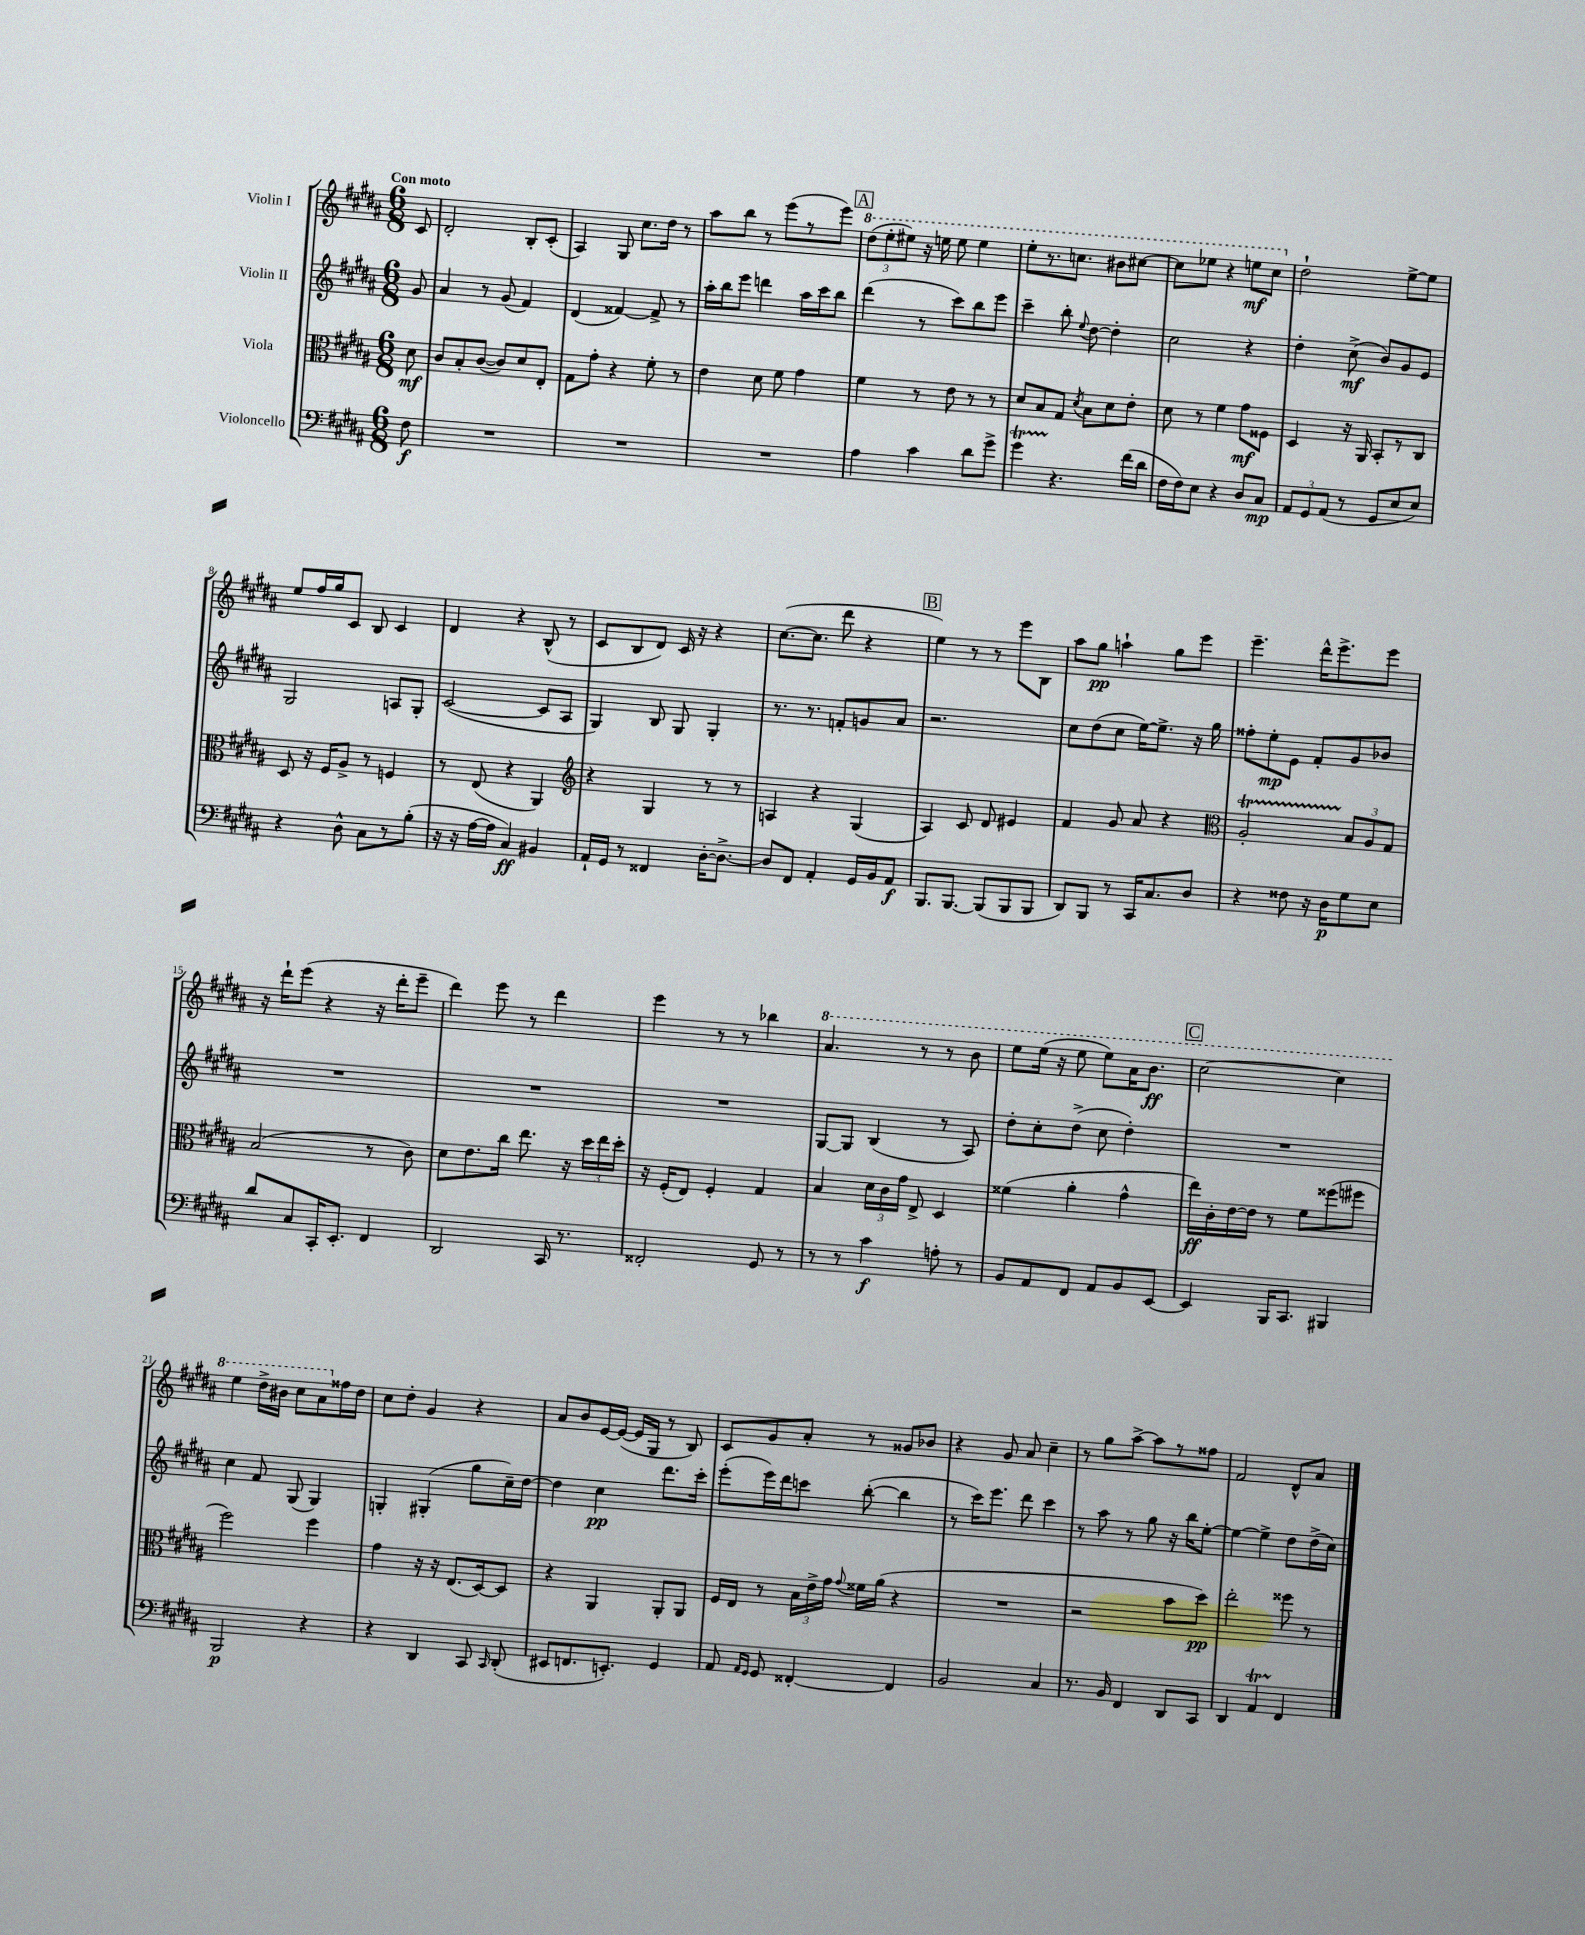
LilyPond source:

<<
\new StaffGroup <<
\new Staff = "s0" \with { instrumentName = "Violin I" } {
    \clef treble \key b \major \numericTimeSignature \time 6/8 \partial 8 \tempo "Con moto"
    \autoBeamOff cis'8 |
    dis'2-. b8[-. cis'8]-.( |
    ais4) gis8 cis''8.[ dis''16] r8 |
    ais''8[ b''8] r8 e'''8[( r8 e'''8]) |
    \mark \markup { \box "A" } \tuplet 3/2 { \ottava #1 dis'''8[( e'''8-. eis'''8]) } r16 e'''16 e'''8 e'''4 |
    e'''8[-. r8. c'''8.] bis''8[ cis'''8]~ |
    cis'''8[ ees'''8] r4 e'''8[\mf cis'''8] \ottava #0 |
    dis''2-! e''8[~-> e''8] |
    e''8[ fis''16 gis''16 cis'8] b8 cis'4 |
    dis'4 r4 b8-^( r8 |
    cis'8[ b8 dis'8]) cis'16 r16 r4 |
    cis''8.[~( cis''8.] dis'''8 r4 |
    \mark \markup { \box "B" } e''4) r8 r8 e'''8[ b8] |
    ais''8[ gis''8]\pp a''4-! gis''8[ e'''8] |
    e'''4.-- dis'''16[-^ e'''8.-> e'''8] |
    r16 dis'''16[-! e'''8]( r4 r16 dis'''16[-. e'''8]-- |
    dis'''4) e'''8 r8 dis'''4 |
    e'''4 r8 r8 bes''4 |
    \ottava #1 ais''4. r8 r8 b''8 |
    e'''8[ e'''16]( r16 e'''8 e'''8[) ais''16 b''8.]\ff |
    \mark \markup { \box "C" } cis'''2~ cis'''4 |
    e'''4 dis'''16[-> bis''16] cis'''8[ ais''8 \ottava #0 fisis''16 dis''16] |
    cis''8[ dis''8]-. gis'4 r4 |
    ais'8[ b'8 e'16~ e'16]~( e'16[ gis16] r8 b8) |
    cis'8[ gis'8 ais'8]-. r8 gisis'8[ bes'8] |
    r4 gis'8 ais'8 cis''4-- |
    r8 gis''8[ ais''8]~-> ais''8[ r8 fisis''8] |
    fis'2 dis'8[-^ ais'8] \bar "|." |
}
\new Staff = "s1" \with { instrumentName = "Violin II" } {
    \clef treble \key b \major \numericTimeSignature \time 6/8 \partial 8
    \autoBeamOff gis'8 |
    ais'4 r8 gis'8( fis'4) |
    dis'4( fisis'4~) fisis'8-> r8 |
    ais''16[-. b''16 e'''8] d'''4 ais''16[ cis'''16 b''8] |
    \mark \markup { \box "A" } dis'''4( r8 cis'''8[) b''8 e'''8] |
    cis'''4-- b''8-. \appoggiatura { e''8 } dis''8~ dis''4-. |
    cis''2 r4 |
    dis''4-. cis''8->\mf( b'8[) gis'8 e'8] |
    gis2 a8[ gis8]-. |
    cis'2~( cis'8[ ais8] |
    gis4) b8 gis8 gis4-. |
    r8. r8. f'8[-. g'8 ais'8] |
    \mark \markup { \box "B" } r2. |
    cis''8[ dis''8( cis''8] e''16[~) e''8.]-> r16 gis''16 |
    fisis''8[-. e''8-.\mp e'8] fis'8[-. gis'8 bes'8] |
    R2. |
    R2. |
    R2. |
    gis8[~ gis8] b4( r8 ais8) |
    dis''8[-. cis''8-. dis''8]->( cis''8 dis''4-.) |
    \mark \markup { \box "C" } R2. |
    cis''4 fis'8 gis8( gis4) |
    g4-. gis4-.( gis''8[ cis''16--) dis''16]~ |
    dis''4 cis''4\pp dis'''8.[ cis'''16]-. |
    e'''8[-.( e'''16) dis'''16 c'''8] b''8~-.( b''4 |
    r8 cis'''16[) e'''8.] dis'''8 cis'''4 |
    r8 ais''8 r8 gis''8 r16 b''16[ e''8]~-. |
    e''4~ e''4-> dis''8[ dis''16->( cis''16]) \bar "|." |
}
\new Staff = "s2" \with { instrumentName = "Viola" } {
    \clef alto \key b \major \numericTimeSignature \time 6/8 \partial 8
    \autoBeamOff dis'8\mf |
    cis'8[ b8-. cis'8]~( cis'8[) dis'8 e8]-. |
    gis8[ gis'8]-. r4 fis'8-. r8 |
    e'4 dis'8 fis'8 gis'4 |
    \mark \markup { \box "A" } fis'4 r8 e'8 r8 r8 |
    dis'8[ b8 gis8] \acciaccatura { dis'8 } b8[ dis'8 e'8]-. |
    dis'8 r8 fis'4 gis'8[\mf fisis8] |
    dis4 r16 ais,16 b,8[-. r8 cis8] |
    dis8 r16 fis16[ ais8]-> r8 f4 |
    r8 e8( r4 ais,4) |
    \clef treble r4 gis4 r8 r8 |
    a4 r4 gis4( |
    \mark \markup { \box "B" } ais4) cis'8 dis'8 eis'4 |
    fis'4 gis'8 ais'8 r4 |
    \clef alto ais2-.\startTrillSpan \tuplet 3/2 { b8[\stopTrillSpan ais8 gis8] } |
    b2( r8 cis'8) |
    dis'8[ e'8. cis''16] e''8. r16 \tuplet 3/2 { dis''16[ e''16 dis''16]-. } |
    r16 fis16[-.( e8]) fis4-. gis4 |
    b4 \tuplet 3/2 { dis'16[ cis'16 gis'16] } e8-> dis4 |
    fisis'4( ais'4-. gis'4-^ |
    \mark \markup { \box "C" } e''16[\ff) cis'16-. e'16~ e'16] r8 fis'8[ fisis''8( fis''8] |
    fis''2) fis''4 |
    gis'4 r16 r16 e8.[( dis16~) dis8] |
    r4 ais,4 ais,8[-. ais,8] |
    fis16[ e16] r8 \tuplet 3/2 { b16[ e'16-> gis'16] } \appoggiatura { gis'8 } fisis'16[ ais'16]( r4 |
    R2. |
    r2 b'8[ dis''8]\pp) |
    e''2-. fisis''8 r8 \bar "|." |
}
\new Staff = "s3" \with { instrumentName = "Violoncello" } {
    \clef bass \key b \major \numericTimeSignature \time 6/8 \partial 8
    \autoBeamOff fis8\f |
    R2. |
    R2. |
    R2. |
    \mark \markup { \box "A" } ais4 cis'4 dis'8[ gis'8]-> |
    gis'4\startTrillSpan r4.\stopTrillSpan fis'16[( dis'16] |
    fis16[ fis16) e8] r4 dis8[ cis8]\mp |
    \tuplet 3/2 { ais,8[ gis,8 ais,8]( } r8 gis,8[ e8 e8]) |
    r4 dis8-^ cis8[ r8 b8]-.( |
    r16 r16 ais16[~ ais16] cis4\ff) bis,4 |
    ais,16[-! gis,16] r8 fisis,4 dis16[~-. dis8.]~-> |
    dis8[ fis,8] ais,4-. gis,16[ b,16 ais,8]\f |
    \mark \markup { \box "B" } b,,8.[ b,,8.]~ b,,8[( b,,8 b,,8] |
    dis,8[) b,,8] r8 cis,16[ cis8. dis8] |
    r4 fisis8 r16 dis16[\p gis8 e8] |
    dis'8[ cis8 cis,16-. e,8.]-. fis,4 |
    dis,2 cis,16 r8. |
    fisis,2-. gis,8 r8 |
    r8 r8 cis'4\f a8-. r8 |
    b,8[ ais,8 fis,8] ais,8[ b,8 e,8]~ |
    \mark \markup { \box "C" } e,4 b,,16[ cis,8.] bis,,4 |
    b,,2\p r4 |
    r4 dis,4 cis,8 \grace { cis,16 } dis,8-.( |
    eis,8[ f,8. e,8.]-.) gis,4 |
    ais,8 \grace { ais,16[ gis,16] } gis,8 fisis,4~-. fisis,4 |
    b,2 cis4 |
    r8. b,16 fis,4 dis,8[ cis,8] |
    dis,4 ais,4\startTrillSpan fis,4\stopTrillSpan \bar "|." |
}
>>
>>
